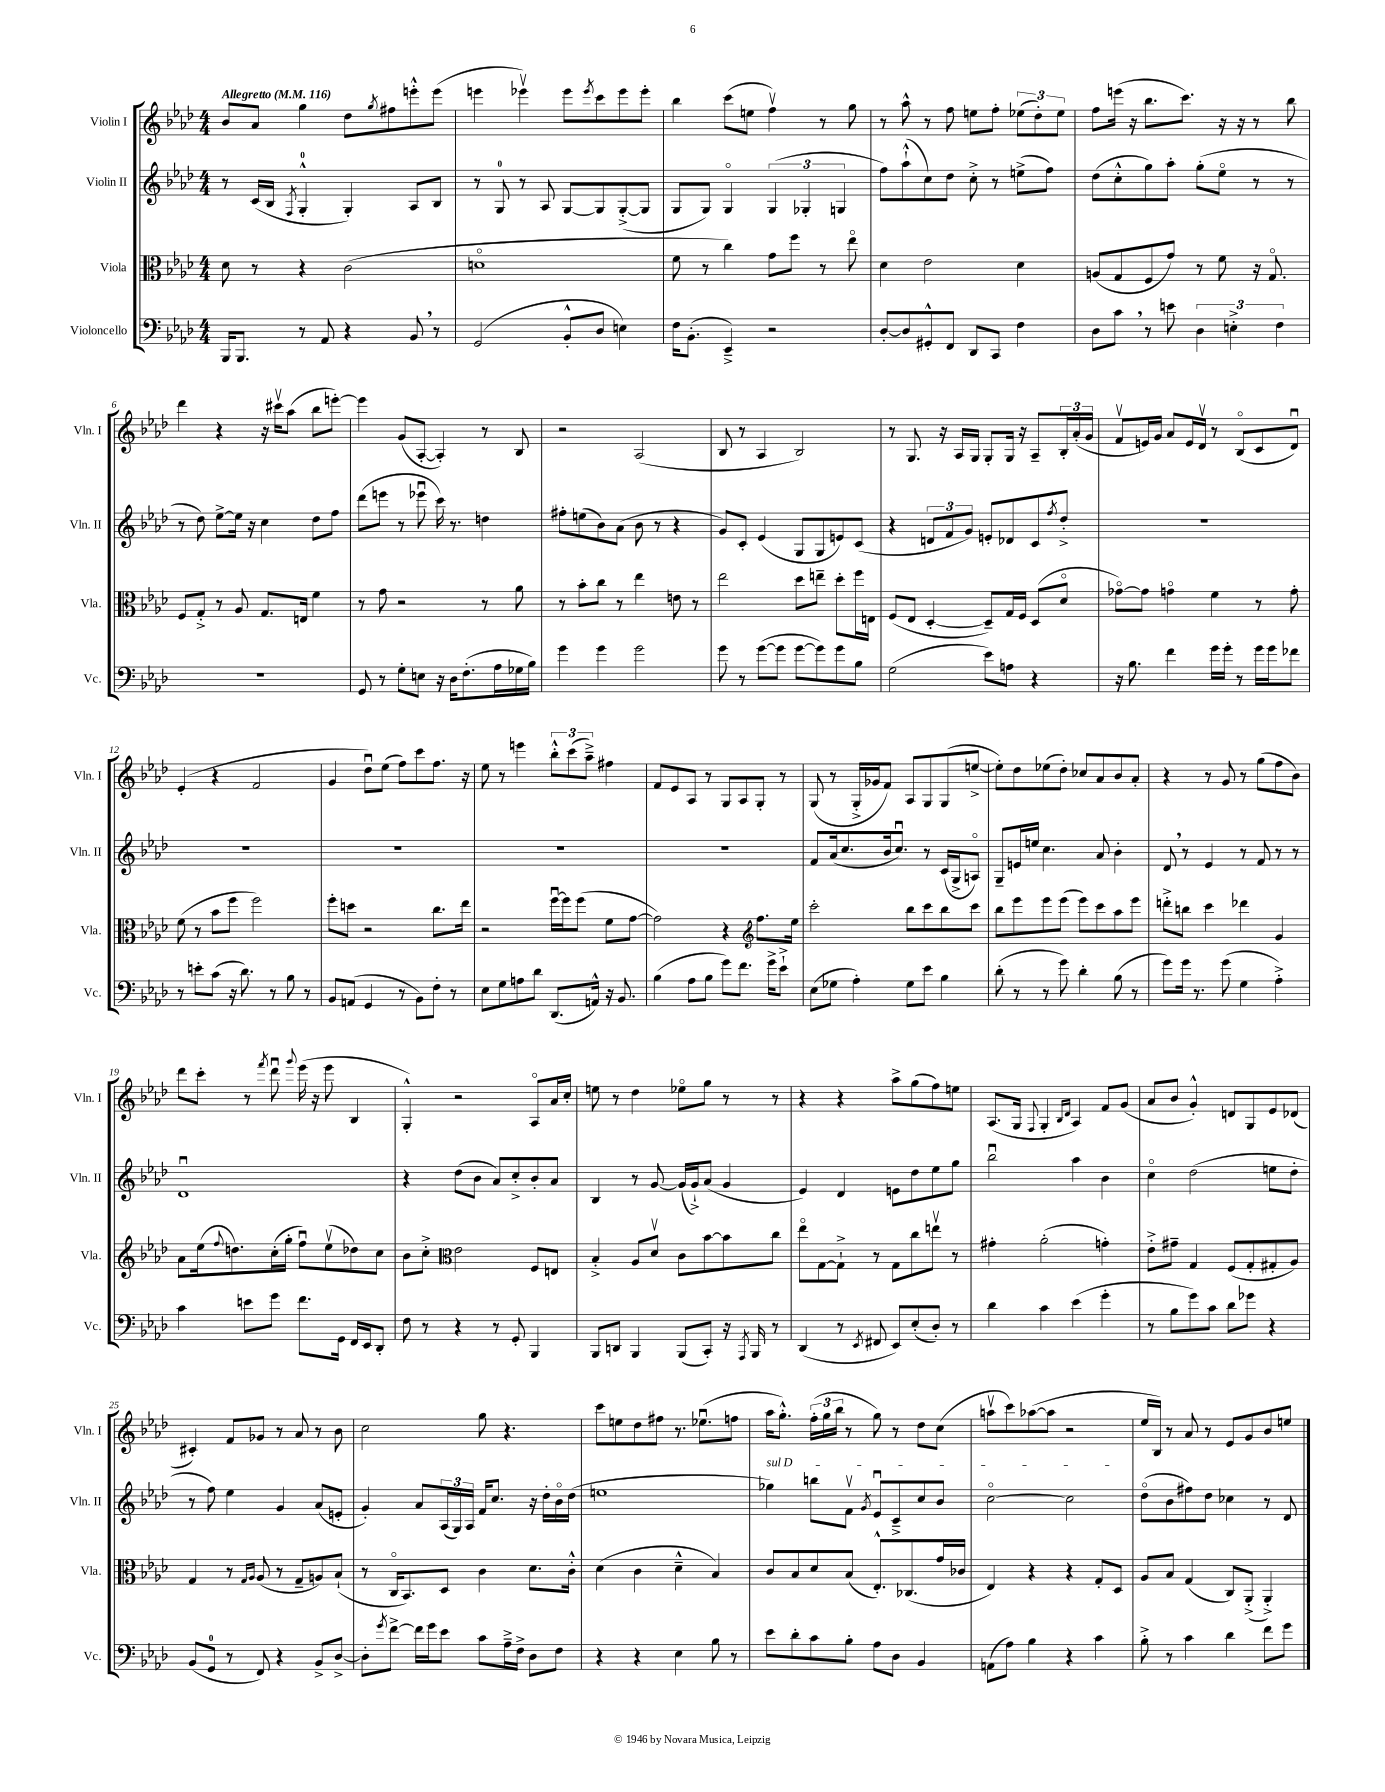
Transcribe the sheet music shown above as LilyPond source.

<<
\new StaffGroup <<
\new Staff = "s0" \with { instrumentName = "Violin I" shortInstrumentName = "Vln. I" } {
    \clef treble \key aes \major \numericTimeSignature \time 4/4 \tempo "Allegretto" 4 = 116
    bes'8 aes'8 g''4 des''8 \acciaccatura { g''8 } fis''8 e'''8-.-^ e'''8( |
    e'''4 ees'''4\upbow) ees'''8 \acciaccatura { ees'''8 } c'''8 ees'''8 ees'''8-. |
    bes''4 c'''8( e''8 f''4\upbow) r8 g''8 |
    r8 aes''8-^ r8 f''8 e''8 f''8-. \tuplet 3/2 { ees''8( des''8-.) ees''8 } |
    f''8 e'''16( r16 bes''8. c'''8.) r16 r16 r8 bes''8 |
    des'''4 r4 r16 cis'''16\upbow aes''8( bes''8 e'''8~-.) |
    e'''4 g'8( aes8~-. aes4-.) r8 bes8 |
    r2 aes2( |
    bes8 r8 aes4 bes2) |
    r8 g8. r16 aes16 g16 g8-. g16 r16 aes8-- \tuplet 3/2 { bes16-. aes'16-.( g'16 } |
    f'8\upbow e'16) g'16 aes'8 e'16 des'16\upbow r8 bes8\flageolet( c'8 des'8\downbow) |
    ees'4-.( r4 f'2 |
    g'4 des''8\downbow) ees''8( f''8) c'''8 f''8. r16 |
    ees''8 r8 e'''4 \tuplet 3/2 { bes''8-.-^ c'''8( aes''8--->) } fis''4 |
    f'8 ees'8 aes8 r8 g8 aes8 g8-. r8 |
    g8( r8 g16-.-> ges'16 f'8) aes8 g8 g8( e''8~-> |
    e''8-.) des''8 ees''8( des''8-.) ces''8 aes'8 bes'8 aes'8-. |
    r4 r8 g'8 r8 g''8( f''8 bes'8) |
    des'''8 c'''8-. r8 \acciaccatura { f'''8 } des'''8\downbow \appoggiatura { g'''8 } ees'''16( r16 ees'''8 bes4 |
    g4-.-^) r2 aes8\flageolet aes'16 c''16-. |
    e''8 r8 des''4 ees''8\flageolet g''8 r8 r8 |
    r4 r4 aes''8-> g''8( f''8) e''8 |
    aes8.( g16 \appoggiatura { f8 } g4-. \grace { bes16 des'16 } aes4) f'8 g'8( |
    aes'8 bes'8 g'4-.-^) d'8 g8 ees'8 des'8( |
    cis'4-.) f'8 ges'8 r8 aes'8 r8 bes'8 |
    c''2 g''8 r4. |
    c'''8 e''8 des''8 fis''8 r8. ees''8.\downbow( f''8 |
    aes''16 g''8.-.-^) \tuplet 3/2 { f''16-.( g''16 bes''16 } r8 g''8) r8 des''8 c''8( |
    a''8\upbow c'''8) aes''8~( aes''8 r2 |
    ees''16 bes16) r8 aes'8 r8 ees'8 g'8 bes'8 e''8 \bar "|." |
}
\new Staff = "s1" \with { instrumentName = "Violin II" shortInstrumentName = "Vln. II" } {
    \clef treble \key aes \major \numericTimeSignature \time 4/4
    r8 c'16( bes16 \acciaccatura { f8 } g4-0-.-^ g4-.) aes8 bes8 |
    r8 g8-0 r8 aes8 g8~ g8 g8~-.->( g8 |
    g8 g8) g4\flageolet \tuplet 3/2 { g4( ges4-. g4 } |
    f''8) aes''8-!-^( c''8) des''8 c''8-.-> r8 e''8->( f''8) |
    des''8( c''8-.-^ g''8) aes''8-. g''8-.( ees''8\flageolet r8 r8 |
    r8 des''8) ees''8~-> ees''16 r16 c''4 des''8 f''8 |
    des'''8( e'''8 r8 ees'''8\downbow c'''16) r8. d''4 |
    fis''8-. e''8( bes'8) aes'8( bes'8 r8 r4 |
    g'8) c'8-. ees'4( g8 g8 e'8) c'8( |
    r4 \tuplet 3/2 { d'8 f'8 g'8) } e'8-. des'8 c'8 \acciaccatura { f''8 } des''8-.-> |
    R1 |
    R1 |
    R1 |
    R1 |
    R1 |
    f'8 aes'16( c''8. bes'16 c''8.\downbow) r8 c'16( g16-> a8\flageolet) |
    g8-- e'16 e''16 c''4. aes'8 bes'4-. |
    des'8 \breathe r8 ees'4 r8 f'8 r8 r8 |
    des'1\downbow |
    r4 des''8( bes'8 aes'8) c''8-.-> bes'8-. aes'8 |
    bes4 r8 g'8~ g'16( g'16-!->) aes'8( g'4 |
    ees'4) des'4 e'8 des''8 ees''8 g''8 |
    bes''2\downbow aes''4 bes'4 |
    c''4\flageolet des''2( e''8 des''8-. |
    r8 f''8) ees''4 g'4 aes'8( e'8-. |
    g'4-.) aes'8 \tuplet 3/2 { aes16( g16) aes16 } f'16 c''8. r16 des''16-. bes'16\flageolet des''16( |
    e''1 |
    \once \override TextSpanner.bound-details.left.text = \markup { \italic "sul D" } ges''4\startTextSpan) b''8 f'8\upbow \acciaccatura { g'8 } ees'8\downbow c'8---> c''8 bes'8 |
    c''2~\flageolet c''2\stopTextSpan |
    des''8\flageolet( bes'8 fis''8) des''8 ces''4 r8 des'8 \bar "|." |
}
\new Staff = "s2" \with { instrumentName = "Viola" shortInstrumentName = "Vla." } {
    \clef alto \key aes \major \numericTimeSignature \time 4/4
    des'8 r8 r4 c'2( |
    d'1\flageolet |
    f'8 r8 c''4) g'8 f''8 r8 ees''8\flageolet |
    des'4 ees'2 des'4 |
    a8( g8 f8 g'8) r8 f'8 r16 g8.\flageolet |
    f8 g8-.-> r8 aes8 g8. e16 f'4 |
    r8 g'8 r2 r8 aes'8 |
    r8 bes'8-. c''8 r8 ees''4 e'8 r8 |
    ees''2 des''8 e''8-- des''8-. f''16 e16 |
    f8( ees8 des4~-. des8--) g16 f16 des8( des'8\flageolet |
    ges'8~\flageolet) ges'8 g'4\flageolet f'4 r8 g'8-. |
    f'8( r8 bes'8 f''8 f''2) |
    f''8-. d''8 r2 c''8. ees''16 |
    r2 f''16~\downbow f''16 f''8( f'8 g'8~ |
    g'2) r4 \clef treble f''8. ees''16 |
    c'''2-. bes''8 c'''8 bes''8 c'''8 |
    bes''8 ees'''8 ees'''8 ees'''8( ees'''8) c'''8 aes''8 ees'''8 |
    d'''8-.-> b''8 c'''4 des'''4 g'4 |
    aes'8 ees''16( \appoggiatura { f''8 } d''8.) c''16-.( g''16-. f''8\downbow) ees''8\upbow( des''8) c''8 |
    bes'8 c''8-.-> \clef alto ees'2 f8 e8 |
    bes4-.-> aes8 des'8\upbow c'8 bes'8~ bes'8 c''8 |
    ees''8\flageolet g8~ g8-!-> r8 g8 c''8 e''8\upbow r8 |
    gis'4-. aes'2-.( g'4-.) |
    ees'8-.-> gis'8-- g4 f8( g8-. gis8-. aes8) |
    g4 r8 \grace { g16 aes16 } aes8( r8 g8-- a8) bes8-!( |
    r8 c16\flageolet bes,8.) des8 c'4 des'8. c'16-.-^ |
    des'4( c'4 des'4---^ bes4) |
    c'8 bes8 des'8 bes8( ees8.-.-^) ces8.( g'16 ces'16 |
    ees4) r4 r4 g8-. des8 |
    aes8 bes8 g4( c8) aes,8-.->( aes,4-.->) \bar "|." |
}
\new Staff = "s3" \with { instrumentName = "Violoncello" shortInstrumentName = "Vc." } {
    \clef bass \key aes \major \numericTimeSignature \time 4/4
    bes,,16 bes,,8. r8 aes,8 r4 bes,8 \breathe r8 |
    g,2( bes,8-.-^ des8 e4) |
    f16 bes,8.-.( ees,4--->) r2 |
    des8~-. des8 gis,8-.-^ f,8 des,8 c,8 f4 |
    des8 c'8 \breathe r8 e'8 \tuplet 3/2 { des4 e4-.-> f4 } |
    R1 |
    g,8 r8 g8-. e8 r16 des16 f8.-.( aes16 ges16 bes16) |
    g'4 g'4 g'2 |
    g'8 r8 g'8~( g'8 g'8~ g'8) g'8 bes8 |
    g2( ees'8) a8 r4 |
    r16 bes8. f'4 g'16 g'16-. r8 g'16 g'16 fes'8 |
    r8 e'8-. c'8( r16 des'8.) r8 bes8 r8 |
    bes,8 a,8( g,4 r8 bes,8) f8-. r8 |
    ees8 g8 a8 des'8 des,8.( a,16-^) r16 bes,8. |
    bes4( aes8 bes8 g'8) f'8. g'16-> ees'8-!-> |
    ees8( ges8 aes4-.) ges8 ees'8 bes4 |
    des'8-.( r8 r8 g'8) des'4-. bes8( r8 |
    g'8) g'16 r8. g'8( g4 aes4-.->) |
    c'4 e'8 g'8 f'8. g,16 f,16 ees,16 des,8-. |
    f8 r8 r4 r8 g,8-. bes,,4 |
    bes,,8 d,8 bes,,4 bes,,8( c,8-.) r16 \acciaccatura { aes,,8 } bes,,16 r8 |
    des,4( r8 \acciaccatura { ees,8 } fis,8 ees,8) ees8-.( des8-.) r8 |
    des'4 c'4 ees'4( g'4-. |
    r8 bes8 g'8) c'8 des'8 ges'8 r4 |
    bes,8( g,8-0 r8 f,8) r4 bes,8-> des8~-> |
    des8-. \acciaccatura { g'8 } f'8~-> f'16 g'16 ees'8 c'8 aes16---> f16-> des8 f8 |
    r4 r4 ees4 bes8 r8 |
    ees'8 des'8-. c'8 bes8-. aes8 des8 bes,4 |
    a,8( aes8) bes4 r4 c'4 |
    bes8-.-> r8 c'4 des'4 f'8 g'8 \bar "|." |
}
>>
>>
